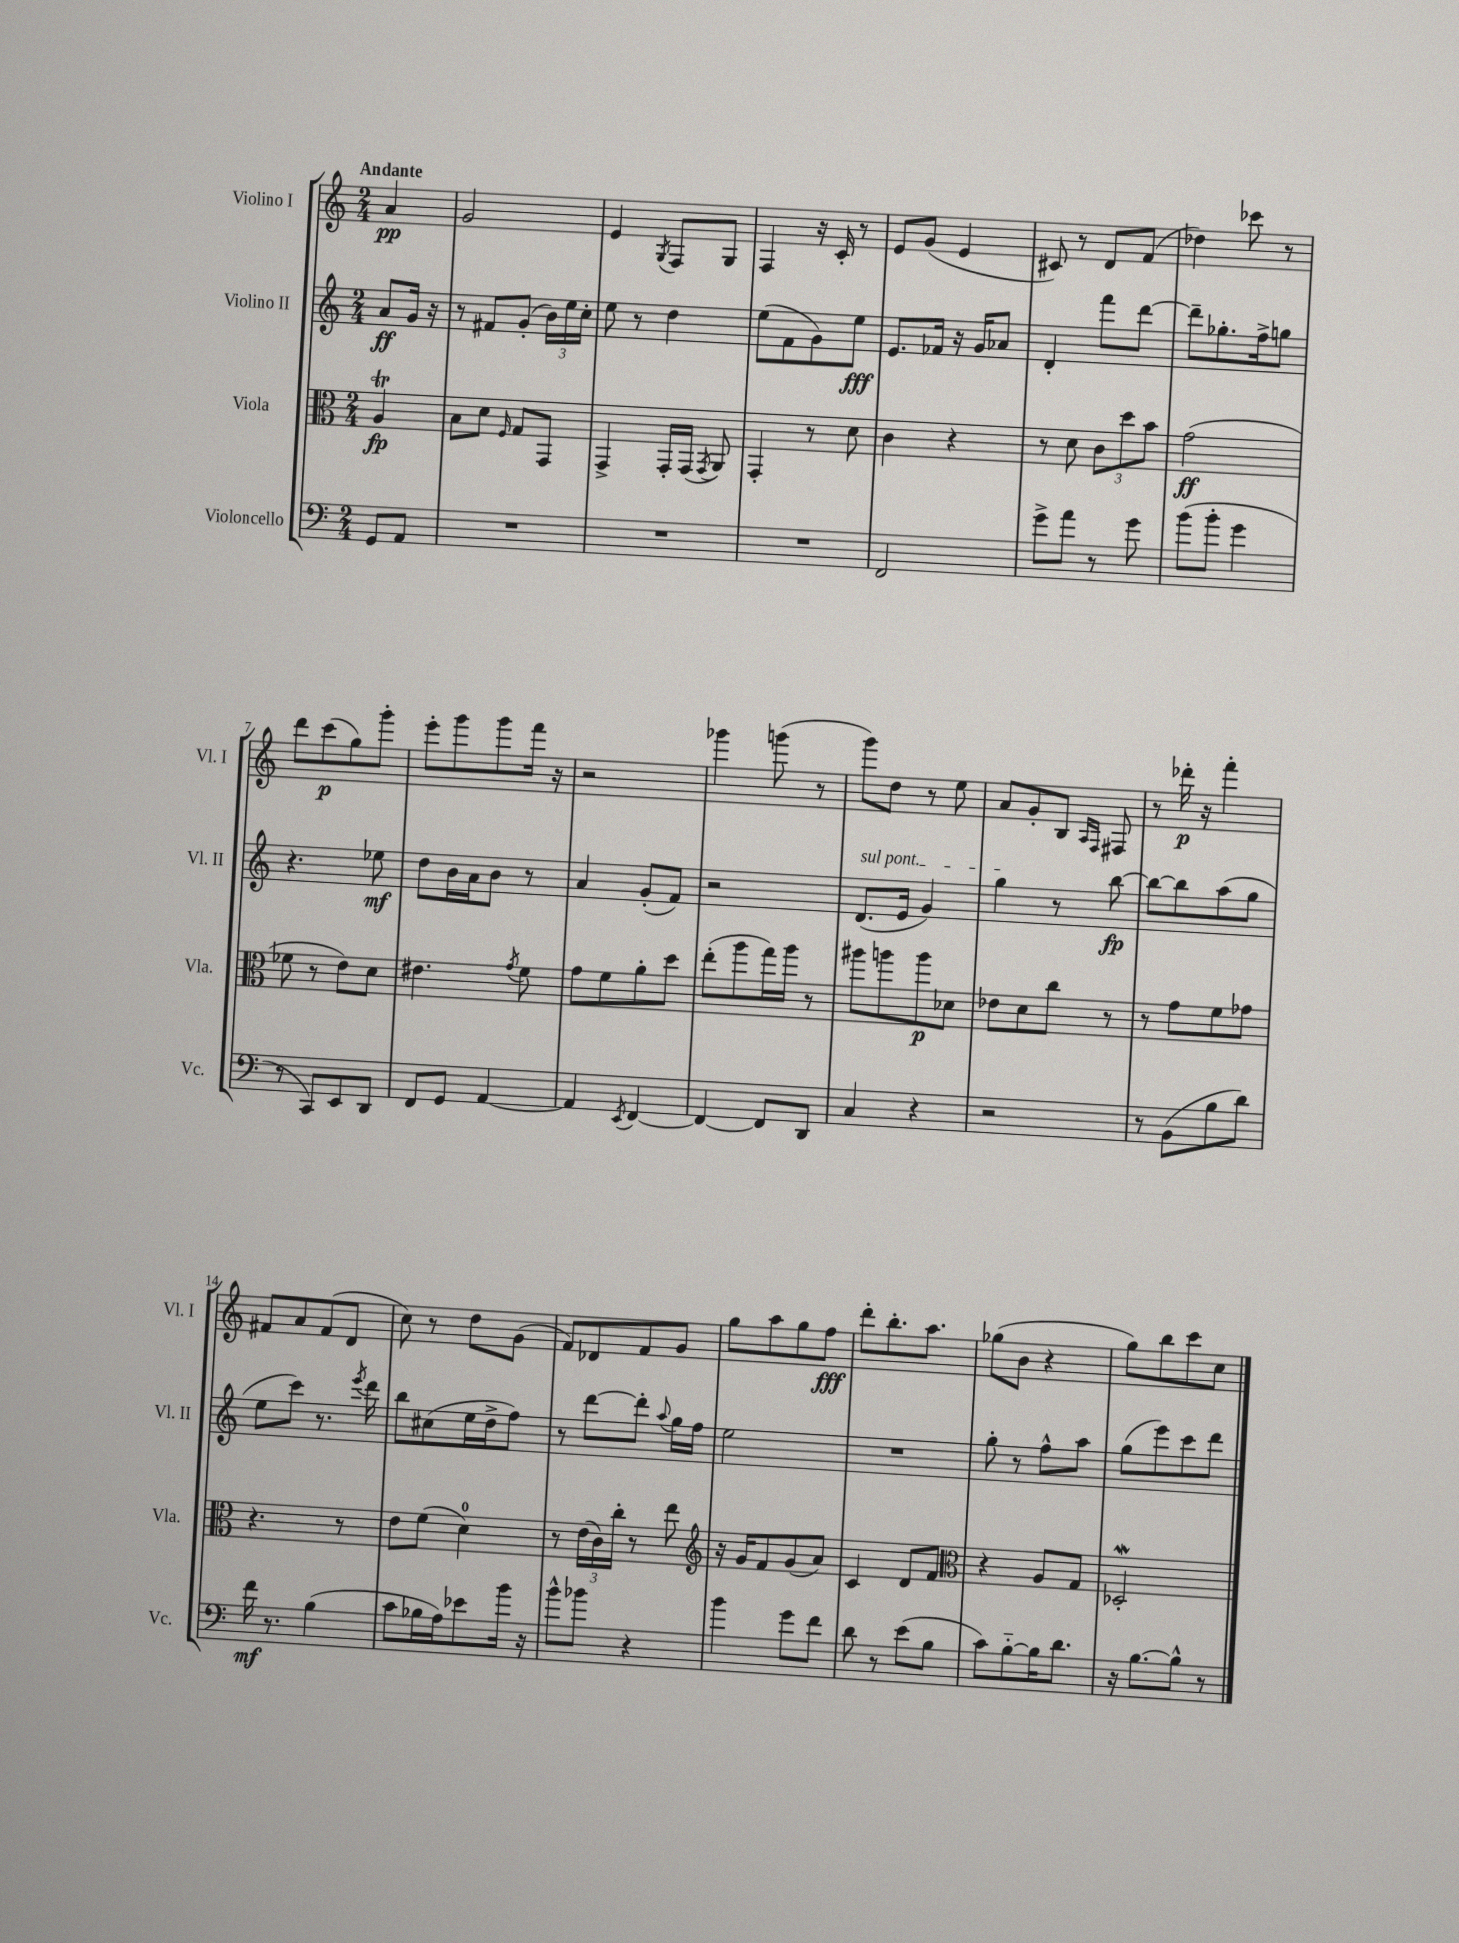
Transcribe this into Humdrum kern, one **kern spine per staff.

**kern	**kern	**kern	**kern
*staff4	*staff3	*staff2	*staff1
*clefF4	*clefC3	*clefG2	*clefG2
*k[]	*k[]	*k[]	*k[]
*M2/4	*M2/4	*M2/4	*M2/4
8GG/L	4A/	8a/L	4a/
8AA/J	.	16g/Jk	.
.	.	16r	.
=	=	=	=
2r	8B\L	8r	2g/
.	8d\J	8f#/L	.
.	16qqF/	.	.
.	8G/L	(8g'/J	.
.	8GG/J	24b\LL)	.
.	.	24ee\	.
.	.	24cc'\JJ	.
=	=	=	=
2r	4GG^/	8ee\	4e/
.	.	8r	.
.	.	.	8qG/
.	16GG'/LL	4dd\	8F/L
.	(16GG/JJ	.	.
.	8qGG/	.	.
.	8AA/)	.	8G/J
=	=	=	=
2r	4GG'/	(8ee\L	4F/
.	.	8f\	.
.	8r	8g\)	16r
.	.	.	16c'/
.	8d\	8ee\J	8r
=	=	=	=
2FF/	4c\	8.e/L	8e/L
.	.	.	(8g/J
.	.	16f-/Jk	.
.	4r	16r	4e/
.	.	16g/LK	.
.	.	8a-/J	.
=	=	=	=
8g^\L	8r	4d'/	8c#/)
8a\J	8d\	.	8r
8r	12c\L	8fff\L	8d/L
.	12dd\	.	.
8g\	.	[8ddd\J	(8f/J
.	12b\J	.	.
=	=	=	=
(8b\L	(2g\	8ddd~\]L	4dd-\)
8b'\J	.	8.gg-'\	.
4g\	.	.	8ccc-\
.	.	16ff^\k	.
.	.	8gg\J	8r
=	=	=	=
8r	8f-\	4.r	8ddd\L
8CC/L)	8r	.	(8ccc\
8EE/	8e\L)	.	8gg\)
8DD/J	8d\J	8ee-\	8ggg'\J
=	=	=	=
8FF/L	4.e#\	8dd\L	8eee'\L
8GG/J	.	16b\L	8ggg\
.	.	16a\J	.
[4AA/	.	8b\J	8ggg\
.	8qg/	.	.
.	8f\	8r	16fff\Jk
.	.	.	16r
=	=	=	=
4AA/]	8g\L	4a/	2r
.	8f\	.	.
8qEE/	.	.	.
[4FF/	8a'\	(8g'/L	.
.	8dd\J	8f/J)	.
=	=	=	=
4FF/_	(8ee'\L	2r	4ggg-\
.	8aa\	.	.
8FF/]L	16gg\L)	.	(8ggg\
.	16aa\JJ	.	.
8DD/J	8r	.	8r
=	=	=	=
4C/	8aa#\L	(8.d/L	8ggg\L)
.	8aa\	.	8dd\J
.	.	16e/Jk	.
4r	8aa\	4g/)	8r
.	8d-\J	.	8ee\
=	=	=	=
2r	8e-\L	4gg\	8a/L
.	8d\	.	8g'/
.	8cc\J	8r	8B/J
.	.	.	16qqA/LL
.	.	.	16qqF/JJ
.	8r	[8bb\	8F#/
=	=	=	=
8r	8r	8bb\_L	8r
(8BB\L	8g\L	8bb\]	16ddd-'\
.	.	.	16r
8B\	8f\	(8aa\	4fff'\
8d\J)	8g-\J	8gg\J	.
=	=	=	=
16f\	4.r	8ee\L	8f#/L
8.r	.	.	.
.	.	8ccc\J)	8a/
(4B\	.	8.r	(8f#/
.	8r	.	8d/J
.	.	8qeee/	.
.	.	16ddd\	.
=	=	=	=
8c\L	8e\L	8bb\L	8cc\)
16B-\L	(8f\J	(8cc#\	8r
16A\J)	.	.	.
8e-\	4d\)	16ee\L	8dd\L
.	.	16dd^\J	.
16b\Jk	.	8ff\J)	(8g\J
16r	.	.	.
=	=	=	=
8b^^\L	8r	8r	8f/L)
8b-\J	(24e\LL	[8ddd\L	8d-/
.	24c\)	.	.
.	24cc'\JJ	.	.
4r	8r	8ddd'\]J	8f/
.	.	8qqaa/	.
.	8ee\	16gg\LL	8g/J
.	.	16ff\JJ	.
=	=	=	=
*	*clefG2	*	*
4b\	16r	2ee\	8gg\L
.	16g/LK	.	.
.	8f/	.	8aa\
8g\L	(8g/	.	8gg\
8f\J	8a/J)	.	8ff\J
=	=	=	=
8d\	4c/	2r	8ddd'\L
8r	.	.	8.bb'\
(8e\L	8d/L	.	.
.	.	.	8.aa\J
8B\J	8f/J	.	.
=	=	=	=
*	*clefC3	*	*
8c\L)	4r	8gg'\	(8gg-\L
[8B'~\	.	8r	8b\J
16B\]K	8A/L	8ff^^\L	4r
8.d\J	.	.	.
.	8G/J	8aa\J	.
=	=	=	=
16r	2D-'/	(8gg\L	8gg\L)
[8.B\L	.	.	.
.	.	8eee\)	8bb\
8B^^\]J	.	8ccc\	8ccc\
8r	.	8ddd\J	8cc\J
==	==	==	==
*-	*-	*-	*-
